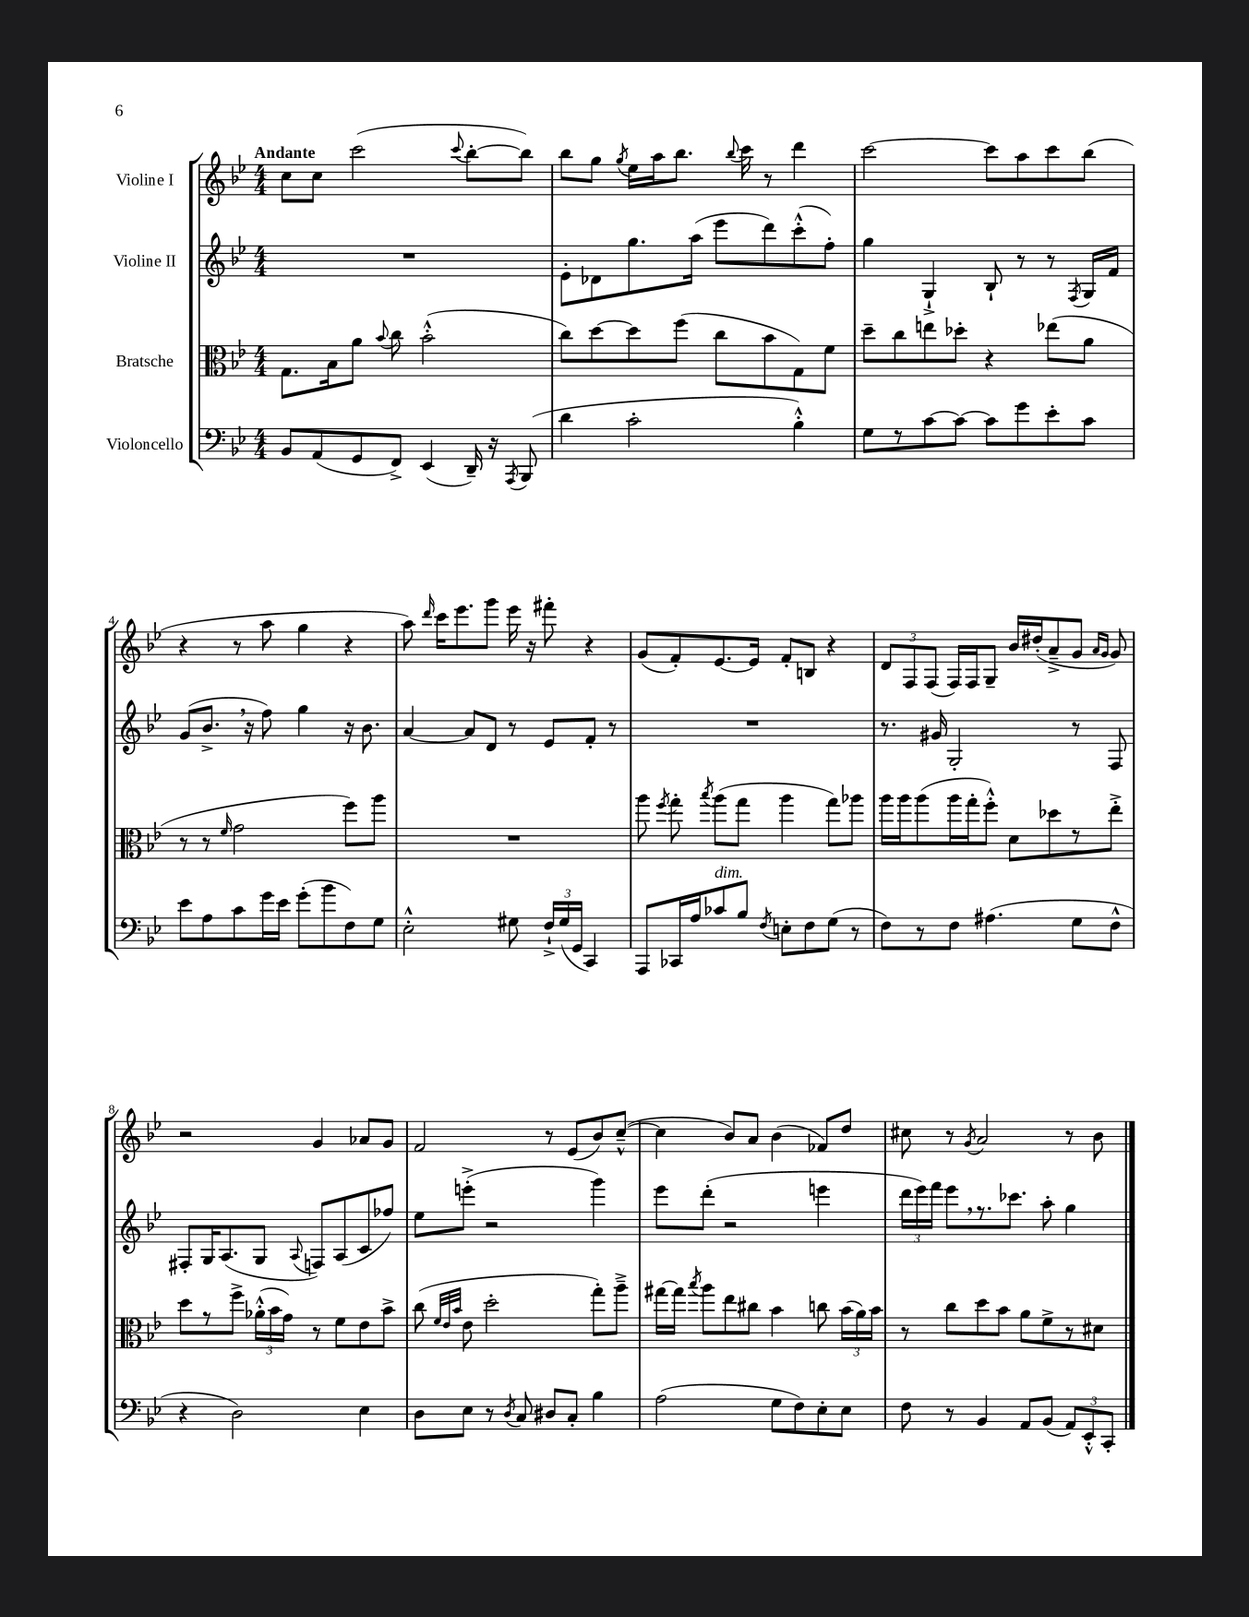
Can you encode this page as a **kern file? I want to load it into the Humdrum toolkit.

**kern	**kern	**kern	**kern
*part4	*part3	*part2	*part1
*staff4	*staff3	*staff2	*staff1
*I"Violoncello	*I"Bratsche	*I"Violine II	*I"Violine I
*clefF4	*clefC3	*clefG2	*clefG2
*k[b-e-]	*k[b-e-]	*k[b-e-]	*k[b-e-]
*M4/4	*M4/4	*M4/4	*M4/4
=1	=1	=1	=1
!	!	!	!LO:TX:a:B:t=Andante
8BB-/L	8.G\L	1r	8cc\L
(8AA/	.	.	8cc\J
.	16B-\k	.	.
8GG/	8a\J	.	(2ccc\
.	8qqb-/	.	.
8FF^/J)	8cc\	.	.
(4EE-/	(2b-'^^\	.	.
.	.	.	8qqccc/
16DD~/)	.	.	[8bb-'\L
16r	.	.	.
8qAAA/	.	.	.
(8BBB-/	.	.	8bb-\J])
=2	=2	=2	=2
4d\	8cc\L)	8e-'\L	8bb-\L
.	[8dd\	8d-X\	8gg\J
.	.	.	8qgg/
2c'\	8dd\]	8.gg\	16ee-\LL
.	.	.	16aa\J
.	(8ff\J	.	8.bb-\J
.	.	(16aa\Jk	.
.	8cc\L	8eee-\L	.
.	.	.	8qqbb-/
.	.	.	16ccc\
.	8b-\	8ddd\)	8r
4B-'^^\)	8G\)	(8ccc'^^\	4ddd\
.	8f\J	8ff'\J)	.
=3	=3	=3	=3
8G\L	8dd~\L	4gg\	[2ccc\
8r	8cc\	.	.
[8c\	8een\	4G`^/	.
8c\J_	8dd-X'\J	.	.
8c\L]	4r	8B-`/	8ccc\L]
8g\	.	8r	8aa\
8e-'\	(8ee-X\L	8r	8ccc\
.	.	8qF/	.
8c\J	8a\J	16G/LL	(8bb-\J
.	.	16f/JJ	.
!!LO:LB:g=z
=4	=4	=4	=4
8e-\L	8r	(8g/L	4r
8A\	8r	8.b-^,/J	.
.	16qqf/	.	.
8c\	2g\	.	8r
.	.	16r	.
16g\L	.	8ff\)	8aa\
16e-\JJ	.	.	.
(8g'\L	.	4gg\	4gg\
8b-\	.	.	.
8F\)	8ff\L)	16r	4r
.	.	8.b-\	.
8G\J	8aa\J	.	.
=5	=5	=5	=5
2E-'^^\	1r	[4a/	8aa\)
.	.	.	16qqddd/
.	.	.	16ccc\KL
.	.	.	8.eee-\
.	.	8a/L]	.
.	.	8d/J	8ggg\J
8G#X\	.	8r	16eee-\
.	.	.	16r
24F`^/LL	.	8e-/L	8fff#X'\
(24G#/	.	.	.
24GG/JJ	.	.	.
4CC/)	.	8f'/J	4r
.	.	8r	.
=6	=6	=6	=6
8AAA/L	8aa\	1r	(8g/L
.	8qff/	.	.
16CC-X/L	8gg'\	.	8f'/)
16A/J	.	.	.
.	8qbb-/	.	.
!LO:TX:a:i:t=dim.	!	!	!
8c-X/	(8aa\L	.	[8.e-/
8B-/J	8gg\J	.	.
.	.	.	16e-/Jk]
8qF/	.	.	.
8En'\L	4aa\	.	8f'/L
8F\	.	.	8Bn/J
(8G\J	8gg\L)	.	4r
8r	8aa-X\J	.	.
=7	=7	=7	=7
8F\L)	16aa\LL	8.r	12d/L
.	16aa\J	.	.
.	.	.	12F/
8r	(8aa\	.	.
.	.	.	(12F/J
.	.	16g#X/	.
8F\J	16aa\L	2G'/	16F/LL)
.	16gg'\J	.	16F/J
(4.A#X\	8ff'^^\J)	.	8G~/J
.	8d\L	.	16b-/LL
.	.	.	(16dd#X'/J
.	8dd-X\	.	8a~^/
8G\L	8r	8r	8g/J
.	.	.	16qqa/LL
.	.	.	16qqg/JJ
8F^^\J	8ee-'^\J	8F/	8g/)
!!LO:LB:g=z
=8	=8	=8	=8
4r	8dd\L	8F#X'/L	2r
.	8r	16G/K	.
.	.	(8.A/	.
2D\)	8ff^\J	.	.
.	(24a-X'^^\LL	8G/J	.
.	24b-\	.	.
.	24g\JJ)	.	.
.	.	8qqA/	.
.	8r	8Fn/L)	4g/
.	8f\L	(8A/	.
4E-\	8e-\	8c/	8a-X/L
.	8b-^\J	8ff-X/J)	8g/J
=9	=9	=9	=9
8D\L	(8cc\	8ee-\L	2f/
.	32qqf/LLL	.	.
.	32qqe-/	.	.
.	32qqb-/JJJ	.	.
8E-\J	8e-\	(8eeen'^\J	.
8r	2dd'\	2r	.
8qD/	.	.	.
8C/	.	.	.
8D#X/L	.	.	8r
8C'/J	.	.	(8e-/L
4B-\	8gg'\L)	4ggg\)	8b-/)
.	8aa~^\J	.	([8cc~^^/J
=10	=10	=10	=10
(2A\	[16gg#X\LL	8eee-\L	4cc\]
.	16gg#\JJ]	.	.
.	8qbb-/	.	.
.	8aa\L	(8ddd'\J	.
.	8ee-\	2r	8b-/L)
.	8cc#X\J	.	8a/J
8G\L	4b-\	.	(4b-\
8F\)	.	.	.
8E-'\	8ccn\	4eeen\	8f-X/L)
8E-\J	(24b-\LL	.	8dd/J
.	24a\)	.	.
.	24b-\JJ	.	.
=11	=11	=11	=11
8F\	8r	24ddd\LL	8cc#X\
.	.	24eee-\)	.
.	.	24fff\JJ	.
8r	8cc\L	8eee-,\L	8r
.	.	.	8qg/
4BB-/	8dd\	8.r	2a/
.	8b-\J	.	.
.	.	8.ccc-X\J	.
8AA/L	8a\L	.	.
(8BB-/J	8f^\	8aa'\	.
12AA/L)	8r	4gg\	8r
12EE-'^^/	.	.	.
.	8d#X\J	.	8b-\
12CC'/J	.	.	.
==	==	==	==
*-	*-	*-	*-
